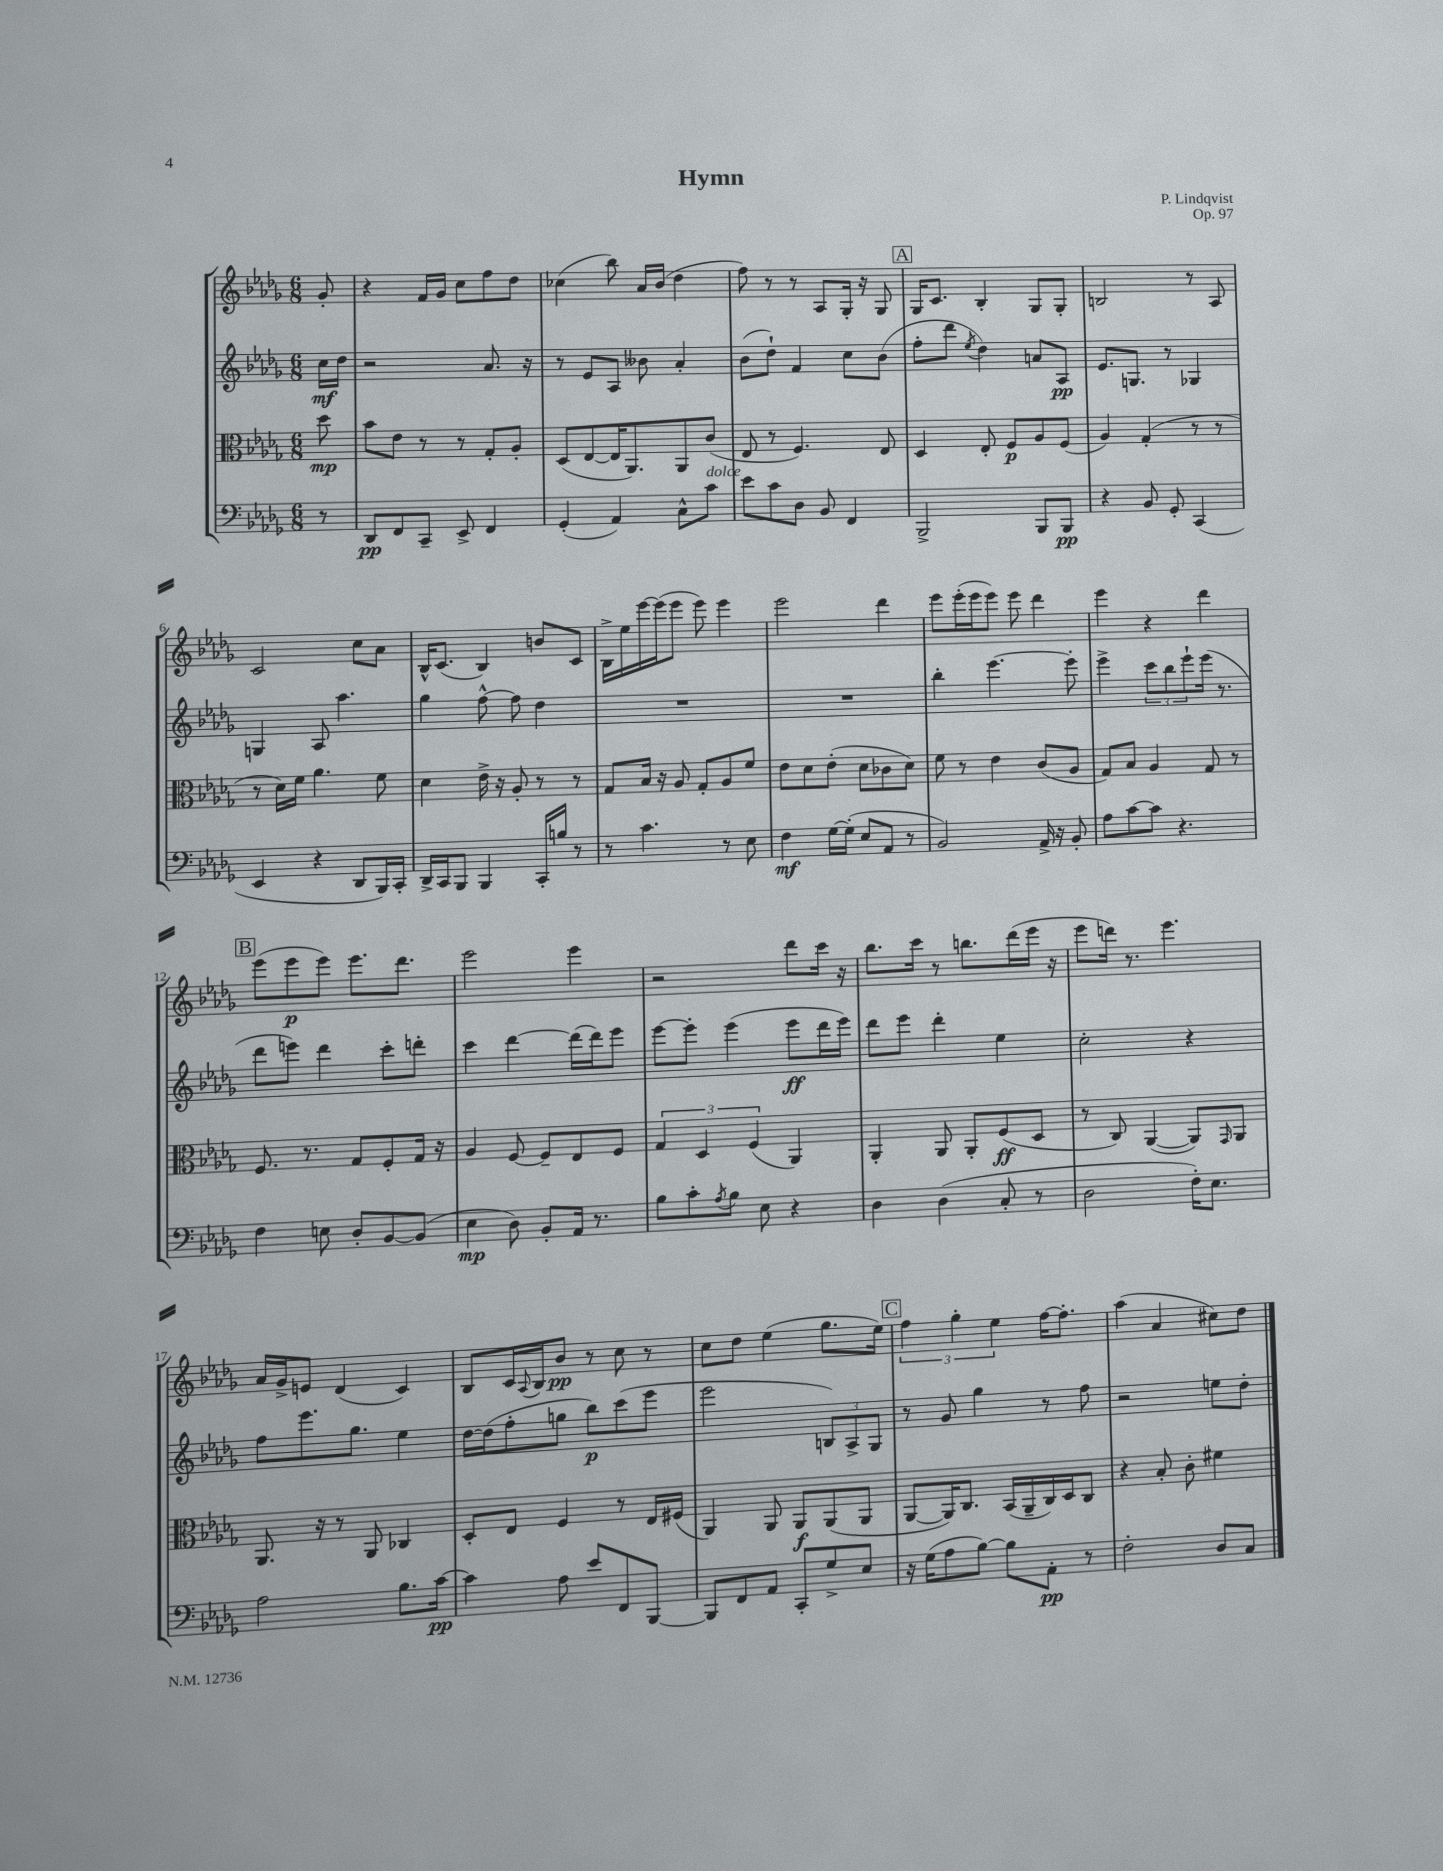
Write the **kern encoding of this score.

**kern	**kern	**kern	**kern
*staff4	*staff3	*staff2	*staff1
*clefF4	*clefC3	*clefG2	*clefG2
*k[b-e-a-d-g-]	*k[b-e-a-d-g-]	*k[b-e-a-d-g-]	*k[b-e-a-d-g-]
*M6/8	*M6/8	*M6/8	*M6/8
8r	8dd-	16cc	8g-'
.	.	16dd-	.
=	=	=	=
8DD-	8b-	2r	4r
8FF	8e-	.	.
8CC~	8r	.	16f
.	.	.	16g-
8EE-^	8r	.	8cc
4FF	8G-'	8.a-	8ff
.	8A-'	.	8dd-
.	.	16r	.
=	=	=	=
(4GG-'	(8D-	8r	(4cc-
.	[8E-	8e-	.
4AA-)	16E-]	8A-	8bb-)
.	8.AA-)	.	.
.	.	8b--	16a-
.	.	.	(16b-
8C^^	8AA-	4a-'	4dd-
8c	(8c	.	.
=	=	=	=
8e-	8E-	(8b-	8ff)
8c	8r	8dd-`)	8r
8D-	4.F)	4f	8r
8BB-	.	.	8A-
4FF	.	8cc	16G-'
.	.	.	16r
.	8E-	(8b-	8G-
=	=	=	=
2BBB-^	4D-	8ff'	16G-
.	.	.	8.c
.	.	8ddd-	.
.	.	8qee-	.
.	8E-'	4dd-)	4B-'
.	8F	.	.
8BBB-	8A-	8a	8G-
8BBB-	(8F	8A-	8G-'
=	=	=	=
4r	4A-)	8.e-	2B
.	.	8.G	.
8BB-	(4G-'	.	.
8GG-'	.	8r	.
(4CC	8r	4G-	8r
.	8r	.	8A-
=	=	=	=
4EE-	8r	4G	2c
.	16d-)	.	.
.	16f	.	.
4r	4.a-	8A-	.
.	.	4.aa-	.
8DD-	.	.	8cc
16BBB-)	8f	.	8a-
16CC'	.	.	.
=	=	=	=
16DD-^	4d-	4gg-	16B-^^
16CC	.	.	(8.c
8BBB-	.	.	.
4BBB-	16e-^	[8ff^^	4B-)
.	16r	.	.
.	8A-'	8ff]	.
16CC'	8r	4dd-	8b
16B	.	.	.
8r	8r	.	8c
=	=	=	=
8r	8G-	2.r	16B-^
.	.	.	16ee-
4.c	16B-	.	[16eee-
.	16r	.	(16eee-]
.	8A-	.	8eee-
.	8G-'	.	8eee-)
8r	8A-	.	4eee-
8E-	8f	.	.
=	=	=	=
4F	8e-	2.r	2eee-
.	8d-	.	.
[16G-	(8e-'	.	.
(16G-']	.	.	.
8E-	8d-	.	.
8AA-	8c-	.	4ddd-
8r	8d-)	.	.
=	=	=	=
2BB-)	8f	4bb-'	8eee-
.	8r	.	(16eee-'
.	.	.	16eee-
.	4e-	[4.eee-	8eee-)
.	.	.	8eee-
16AA-^	(8c	.	4ddd-
16r	.	.	.
8BB-'	8A-	8eee-']	.
=	=	=	=
8A-	8G-)	4eee-^	4eee-
[8c	8B-	.	.
8c]	4A-	12ccc	4r
.	.	12bb-	.
4.r	.	.	.
.	.	12eee-`	.
.	8G-	(16eee-	4ddd-
.	.	8.r	.
.	8r	.	.
=	=	=	=
4F	8.F	8ddd-	(8eee-
.	.	8eee)	8eee-
.	8.r	.	.
8E	.	4ddd-	8eee-)
8D-'	8G-	.	8.eee-
[8BB-	8F'	8ccc'	.
.	.	.	8.ddd-
(8BB-]	16G-	8ddd'	.
.	16r	.	.
=	=	=	=
4E-	4A-	4ccc	2eee-
8D-)	[8F	[4ddd-	.
8BB-'	8F~]	.	.
16AA-	8E-	(16ddd-]	4eee-
8.r	.	16ddd-)	.
.	8F	8eee-	.
=	=	=	=
8B-	6G-	[8eee-	2r
8c'	.	8eee-']	.
.	6D-	.	.
8qA-	.	.	.
8B-	.	(4eee-	.
.	(6F	.	.
8E-	.	.	.
4r	4AA-)	8eee-	8ddd-
.	.	16ddd-	16ccc
.	.	16eee-)	16r
=	=	=	=
4D-	4AA-'	8ddd-	8.bb-
.	.	8eee-	.
.	.	.	16ccc
(4D-	8AA-	4ddd-'	8r
.	8AA-'	.	8.bb
8C'	(8F	4ee-	.
.	.	.	(16ddd-
8r	8D-	.	16eee-
.	.	.	16r
=	=	=	=
2D-	8r	2cc'	8eee-
.	8C)	.	16ddd)
.	.	.	8.r
.	([4AA-	.	.
.	.	.	4.eee-
16F')	8AA-])	4r	.
8.E-	.	.	.
.	16qqGG-	.	.
.	8AA-	.	.
=	=	=	=
2A-	8.AA-	8ff	16a-
.	.	.	16g-^
.	.	8.eee-	8e
.	16r	.	.
.	8r	.	(4d-
.	.	8.gg-	.
.	8AA-	.	.
8.B-	4C-	4ee-	4c)
[16c	.	.	.
=	=	=	=
4c]	8D-'	[16dd-	8B-
.	.	(16dd-]	.
.	8E-	8ff'	16c
.	.	.	8qqA-
.	.	.	16B-
8A-	4F	8gg	8b-
8e-	.	8bb-)	8r
8FF	8r	(8ccc	8cc
[8BBB-	16E-	8eee-	8r
.	(16F#	.	.
=	=	=	=
8BBB-]	4AA-)	2eee-	8cc
8FF	.	.	8dd-
8AA-	8AA-	.	(4ee-
8CC'	8AA-	.	.
8G-^	(8AA-	12B)	8.gg-
.	.	12A-^	.
8E-	8AA-	.	.
.	.	12G-	.
.	.	.	16ee-)
=	=	=	=
16r	[8AA-	8r	6ff
(16G-	.	.	.
8A-	16AA-])	8g-	.
.	.	.	6gg-'
.	8.C	.	.
[8B-)	.	4gg-	.
.	.	.	6ee-
8B-]	(16BB-	.	.
.	16AA-~	.	.
8AA-'	16C)	8r	[16ff
.	16D-	.	8.ff']
8r	8C	8ff	.
=	=	=	=
2F'	4r	2r	(4aa-
.	8B-'	.	4a-
.	8c'	.	.
8D-	4f#	8ee	8cc#)
8C	.	8dd-'	8dd-
==	==	==	==
*-	*-	*-	*-
